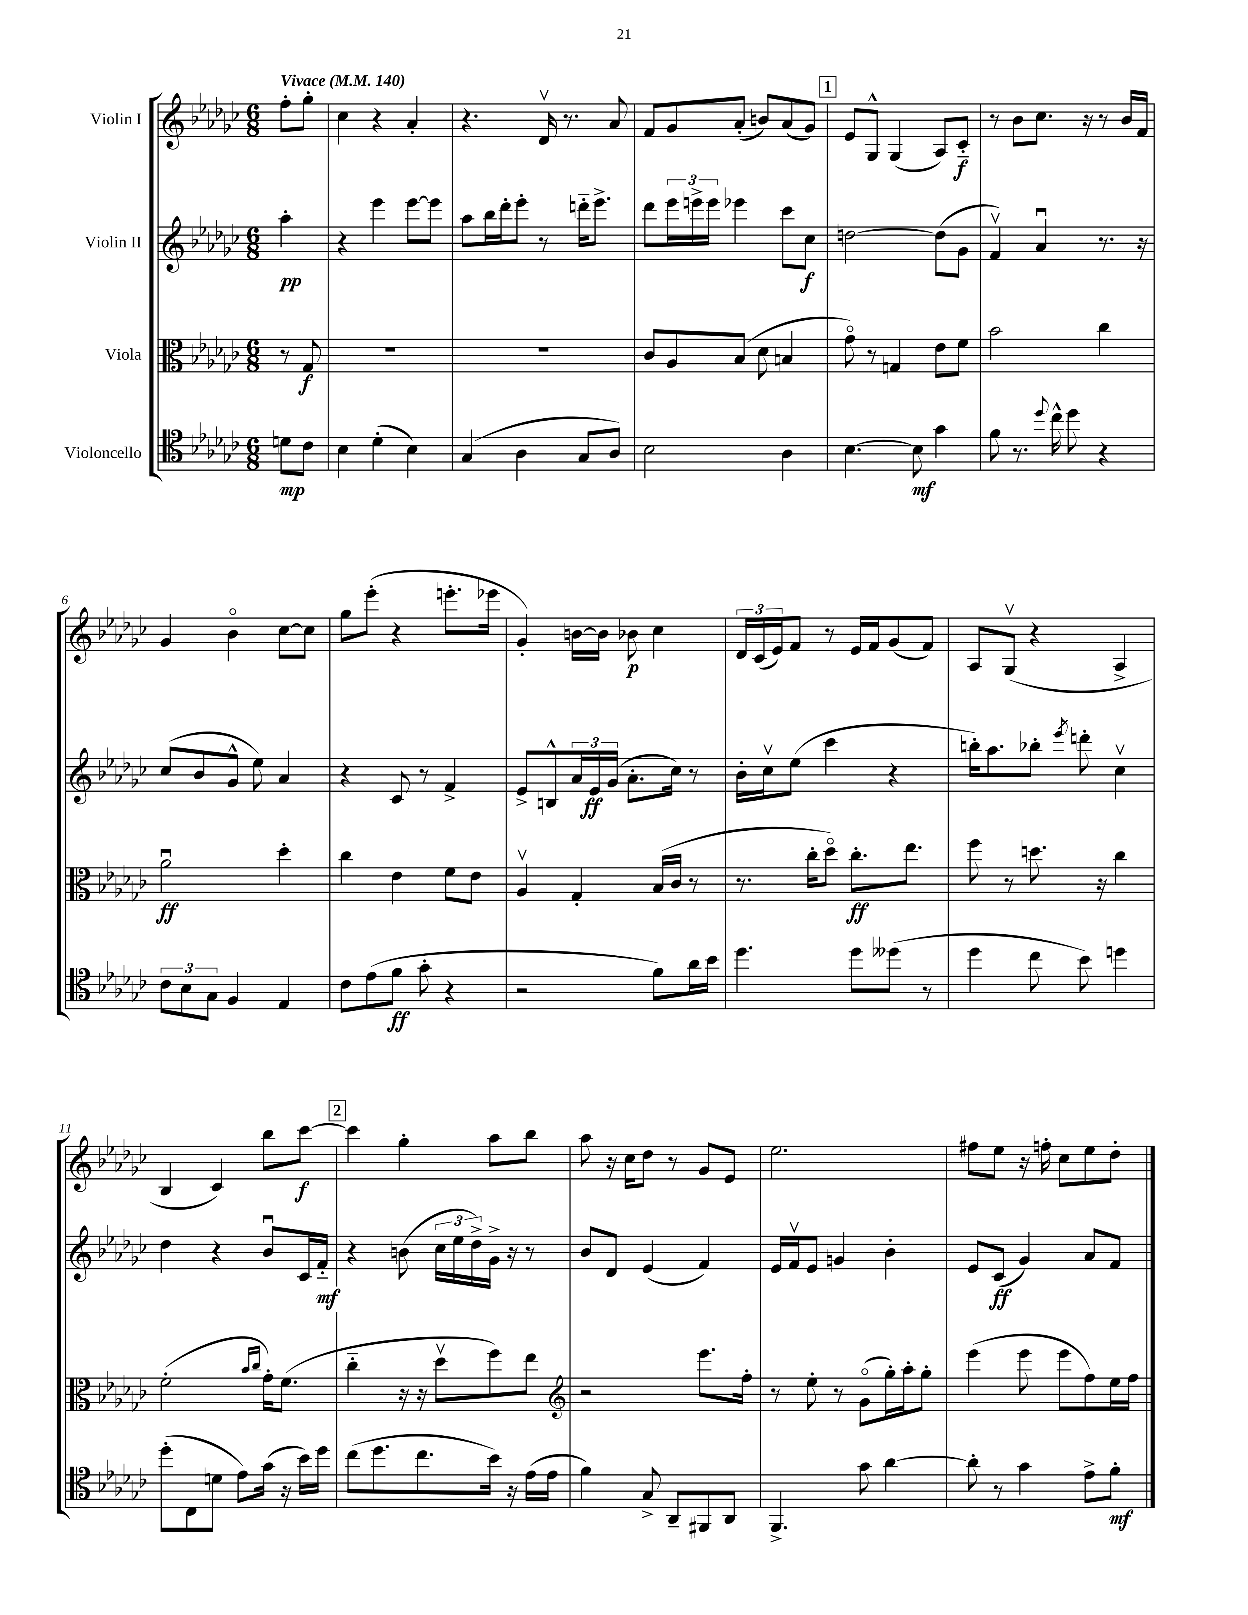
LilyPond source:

<<
\new StaffGroup <<
\new Staff = "s0" \with { instrumentName = "Violin I" } {
    \clef treble \key ges \major \numericTimeSignature \time 6/8 \partial 4 \tempo "Vivace" 4 = 140
    f''8-. ges''8-. |
    ces''4 r4 aes'4-. |
    r4. des'16\upbow r8. aes'8 |
    f'8 ges'8 aes'8-.( b'8) aes'8( ges'8) |
    \mark \markup { \box "1" } ees'8 ges8-^ ges4( aes8) ces'8-_\f |
    r8 bes'8 ces''8. r16 r8 bes'16 f'16 |
    ges'4 bes'4\flageolet ces''8~ ces''8 |
    ges''8 ees'''8-.( r4 e'''8.-. ees'''16 |
    ges'4-.) b'16~ b'16 bes'8\p ces''4 |
    \tuplet 3/2 { des'16 ces'16( ees'16) } f'8 r8 ees'16 f'16 ges'8( f'8) |
    aes8 ges8\upbow( r4 aes4-> |
    bes4 ces'4) bes''8 ces'''8~\f |
    \mark \markup { \box "2" } ces'''4 ges''4-. aes''8 bes''8 |
    aes''8 r16 ces''16 des''8 r8 ges'8 ees'8 |
    ees''2. |
    fis''8 ees''8 r16 f''16-. ces''8 ees''8 des''8-. \bar "|." |
}
\new Staff = "s1" \with { instrumentName = "Violin II" } {
    \clef treble \key ges \major \numericTimeSignature \time 6/8 \partial 4
    aes''4-.\pp |
    r4 ees'''4 ees'''8~ ees'''8 |
    aes''8 bes''16 des'''16-. ees'''8-. r8 d'''16-_ ees'''8.-> |
    des'''8 \tuplet 3/2 { ees'''16 e'''16-> e'''16 } ees'''4 ces'''8 ces''8\f |
    \mark \markup { \box "1" } d''2~ d''8( ges'8 |
    f'4\upbow) aes'4\downbow r8. r16 |
    ces''8( bes'8 ges'8-^ ees''8) aes'4 |
    r4 ces'8 r8 f'4-> |
    ees'8-> b8-^ \tuplet 3/2 { aes'16 ees'16\ff ges'16( } aes'8.-. ces''16) r8 |
    bes'16-. ces''16\upbow ees''8( ces'''4 r4 |
    b''16-.) aes''8. bes''8-. \acciaccatura { ees'''8 } d'''8-. ces''4\upbow |
    des''4 r4 bes'8\downbow ces'16 f'16-_\mf |
    \mark \markup { \box "2" } r4 b'8( \tuplet 3/2 { ces''16 ees''16 des''16->) } ges'16-> r16 r8 |
    bes'8 des'8 ees'4( f'4) |
    ees'16 f'16\upbow ees'8 g'4 bes'4-. |
    ees'8 ces'8\ff( ges'4) aes'8 f'8 \bar "|." |
}
\new Staff = "s2" \with { instrumentName = "Viola" } {
    \clef alto \key ges \major \numericTimeSignature \time 6/8 \partial 4
    r8 ges8\f |
    R2. |
    R2. |
    ces'8 aes8 bes8( des'8 b4 |
    \mark \markup { \box "1" } ges'8\flageolet) r8 g4 ees'8 f'8 |
    bes'2 ces''4 |
    aes'2\downbow\ff des''4-. |
    ces''4 ees'4 f'8 ees'8 |
    aes4\upbow ges4-. bes16( ces'16 r8 |
    r8. ces''16-. des''8\flageolet) ces''8.-.\ff ees''8. |
    f''8 r8 d''8. r16 ces''4 |
    f'2-.( \grace { bes'16 ces''16 } ges'16-.) f'8.( |
    \mark \markup { \box "2" } ces''4-_ r16 r16 des''8\upbow f''8) ees''8 |
    \clef treble r2 ees'''8. f''16-. |
    r8 ees''8-. r8 ges'8\flageolet( ges''16-.) aes''16-. ges''8-. |
    ees'''4( ees'''8 ees'''8 f''8) ees''16 f''16 \bar "|." |
}
\new Staff = "s3" \with { instrumentName = "Violoncello" } {
    \clef tenor \key ges \major \numericTimeSignature \time 6/8 \partial 4
    d'8\mp ces'8 |
    bes4 des'4-.( bes4) |
    ges4( aes4 ges8 aes8) |
    bes2 aes4 |
    \mark \markup { \box "1" } bes4.~ bes8\mf ges'4 |
    f'8 r8. \appoggiatura { des''8 } ces''16-^ des''8 r4 |
    \tuplet 3/2 { ces'8 bes8 ges8 } f4 ees4 |
    ces'8 ees'8( f'8\ff ges'8-. r4 |
    r2 f'8) aes'16 bes'16 |
    des''4. des''8 deses''8( r8 |
    des''4 ces''8 bes'8) d''4 |
    des''8-.( ces8 d'8 ees'8) ges'16( r16 bes'16) des''16 |
    \mark \markup { \box "2" } ces''8( des''8. ces''8. bes'16) r16 ees'16( ees'16 |
    f'4) ges8-> aes,8-- fis,8 aes,8 |
    f,4.-> ges'8 aes'4~ |
    aes'8-. r8 ges'4 ees'8-> f'8-.\mf \bar "|." |
}
>>
>>
